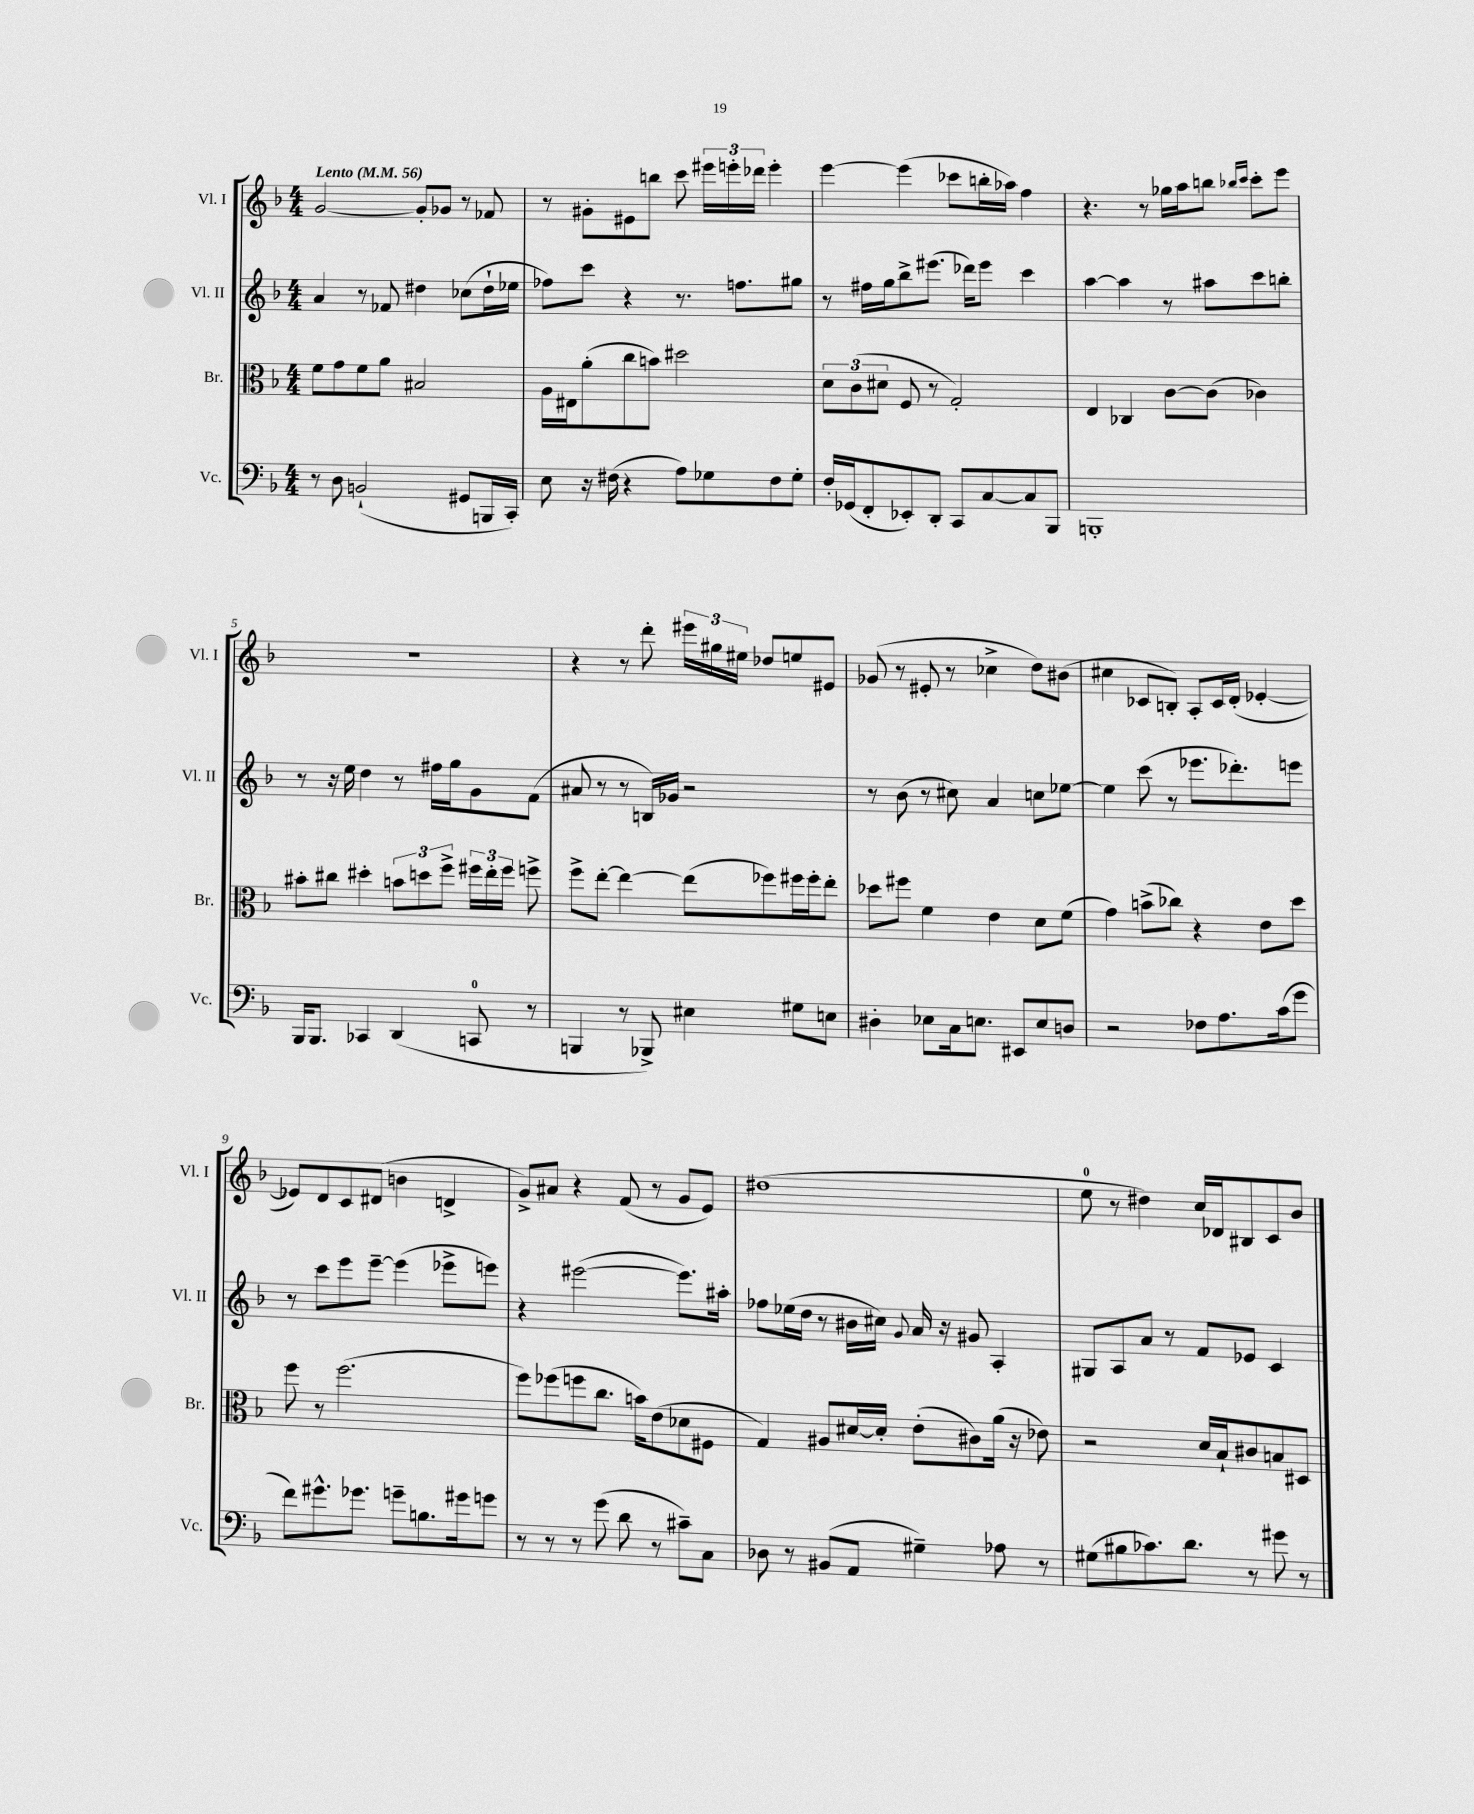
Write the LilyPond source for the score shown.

<<
\new StaffGroup <<
\new Staff = "s0" \with { instrumentName = "Vl. I" shortInstrumentName = "Vl. I" } {
    \clef treble \key f \major \numericTimeSignature \time 4/4 \tempo "Lento" 4 = 56
    \autoBeamOff g'2~ g'8[-. ges'8] r8 fes'8 |
    r8 gis'8[-. eis'8 b''8] c'''8 \tuplet 3/2 { eis'''16[ e'''16-. des'''16] } e'''4-. |
    e'''4~ e'''4( ces'''8[ b''16-. aes''16]) f''4 |
    r4. r8 ges''16[ a''16 b''8] \grace { bes''16[ c'''16] } c'''8[-. e'''8] |
    R1 |
    r4 r8 d'''8-. \tuplet 3/2 { eis'''16[ gis''16 eis''16] } des''8[ e''8 eis'8] |
    ges'8( r8 eis'8-. r8 ces''4-> d''8[) bis'8]( |
    cis''4 ces'8[ b8]-.) a8[-. ces'16 d'16]-.( ees'4~-. |
    ees'8[) d'8 c'8 dis'8]( b'4 d'4-> |
    g'8[->) ais'8] r4 f'8( r8 g'8[ e'8]) |
    dis''1( |
    e''8-0 r8 dis''4) c''16[ des'16 bis8 c'8 bes'8] \bar "|." |
}
\new Staff = "s1" \with { instrumentName = "Vl. II" shortInstrumentName = "Vl. II" } {
    \clef treble \key f \major \numericTimeSignature \time 4/4
    \autoBeamOff a'4 r8 fes'8 dis''4 ces''8[( dis''16-! ees''16] |
    fes''8[) c'''8] r4 r8. f''8.[ gis''8] |
    r8 fis''16[ g''16 bes''8-> eis'''8.]( des'''16[) eis'''8] c'''4 |
    a''4~ a''4 r8 ais''8[ c'''8 b''8]-. |
    r8 r16 e''16 d''4 r8 fis''16[ g''16 g'8 f'8]( |
    ais'8 r8 r8 b16[) ges'16] r2 |
    r8 bes'8( r8 cis''8) a'4 c''8[ ees''8]~ |
    ees''4 c'''8( r8 ees'''8.[ des'''8.-.) e'''8] |
    r8 c'''8[ e'''8 e'''8]~-- e'''4( ees'''8[-> e'''8]) |
    r4 eis'''2~( eis'''8.[) ais''16]-. |
    fes''8[ ees''16( d''16] r8 bis'16[ cis''16]) \appoggiatura { g'8 } a'16 r16 gis'8 a4-. |
    gis8[ a8 a'8] r8 f'8[ ees'8] c'4 \bar "|." |
}
\new Staff = "s2" \with { instrumentName = "Br." shortInstrumentName = "Br." } {
    \clef alto \key f \major \numericTimeSignature \time 4/4
    \autoBeamOff f'8[ g'8 f'8 a'8] bis2 |
    a16[ eis16 a'8-.( c''8 b'8]) dis''2 |
    \tuplet 3/2 { d'8[ c'8( dis'8] } f8 r8 g2-.) |
    e4 ces4 c'8[~ c'8]( ces'4) |
    bis'8[-. cis''8] dis''4-. \tuplet 3/2 { b'8[ d''8 f''8]-> } \tuplet 3/2 { fis''16[ e''16-. fis''16] } f''8-> |
    f''8[-> e''8]~-. e''4~ e''8[( fes''8) fis''16 fis''16-. e''8]-. |
    des''8[ fis''8] f'4 e'4 d'8[ f'8]( |
    g'4) b'8[->( ces''8]) r4 e'8[ d''8] |
    f''8 r8 f''2.( |
    f''8[) fes''8( f''8 c''8.] b'16[) e'8( des'8 fis8] |
    g4) ais8[ dis'16~ dis'16]-. e'8[-.( cis'8) a'16]( r16 ees'8) |
    r2 d'16[ bes16-! cis'8 b8 dis8] \bar "|." |
}
\new Staff = "s3" \with { instrumentName = "Vc." shortInstrumentName = "Vc." } {
    \clef bass \key f \major \numericTimeSignature \time 4/4
    \autoBeamOff r8 d8 b,2-!( gis,8[ b,,16 c,16]-.) |
    e8 r16 fis16( r4 a8[) ges8 fis8 ges8]-. |
    f16[-. ges,16( f,8-. ees,8-.) d,8]-. c,8[ c8~ c8 bes,,8] |
    b,,1-. |
    bes,,16[ bes,,8.] ces,4 d,4( c,8-0 r8 |
    b,,4 r8 bes,,8->) eis4 gis8[ e8] |
    dis4-. ees8[ c16 e8.] eis,8[ e8 d8] |
    r2 fes8[ a8. c'16( g'8] |
    f'8[) gis'8.-^ ges'8.] g'8[-- b8. gis'16 g'8] |
    r8 r8 r8 g'8( d'8 r8 cis'8[--) c8] |
    des8 r8 bis,8[( a,8] gis4--) aes8 r8 |
    gis8[( bis8 ces'8.) d'8.] r8 gis'8 r8 \bar "|." |
}
>>
>>
